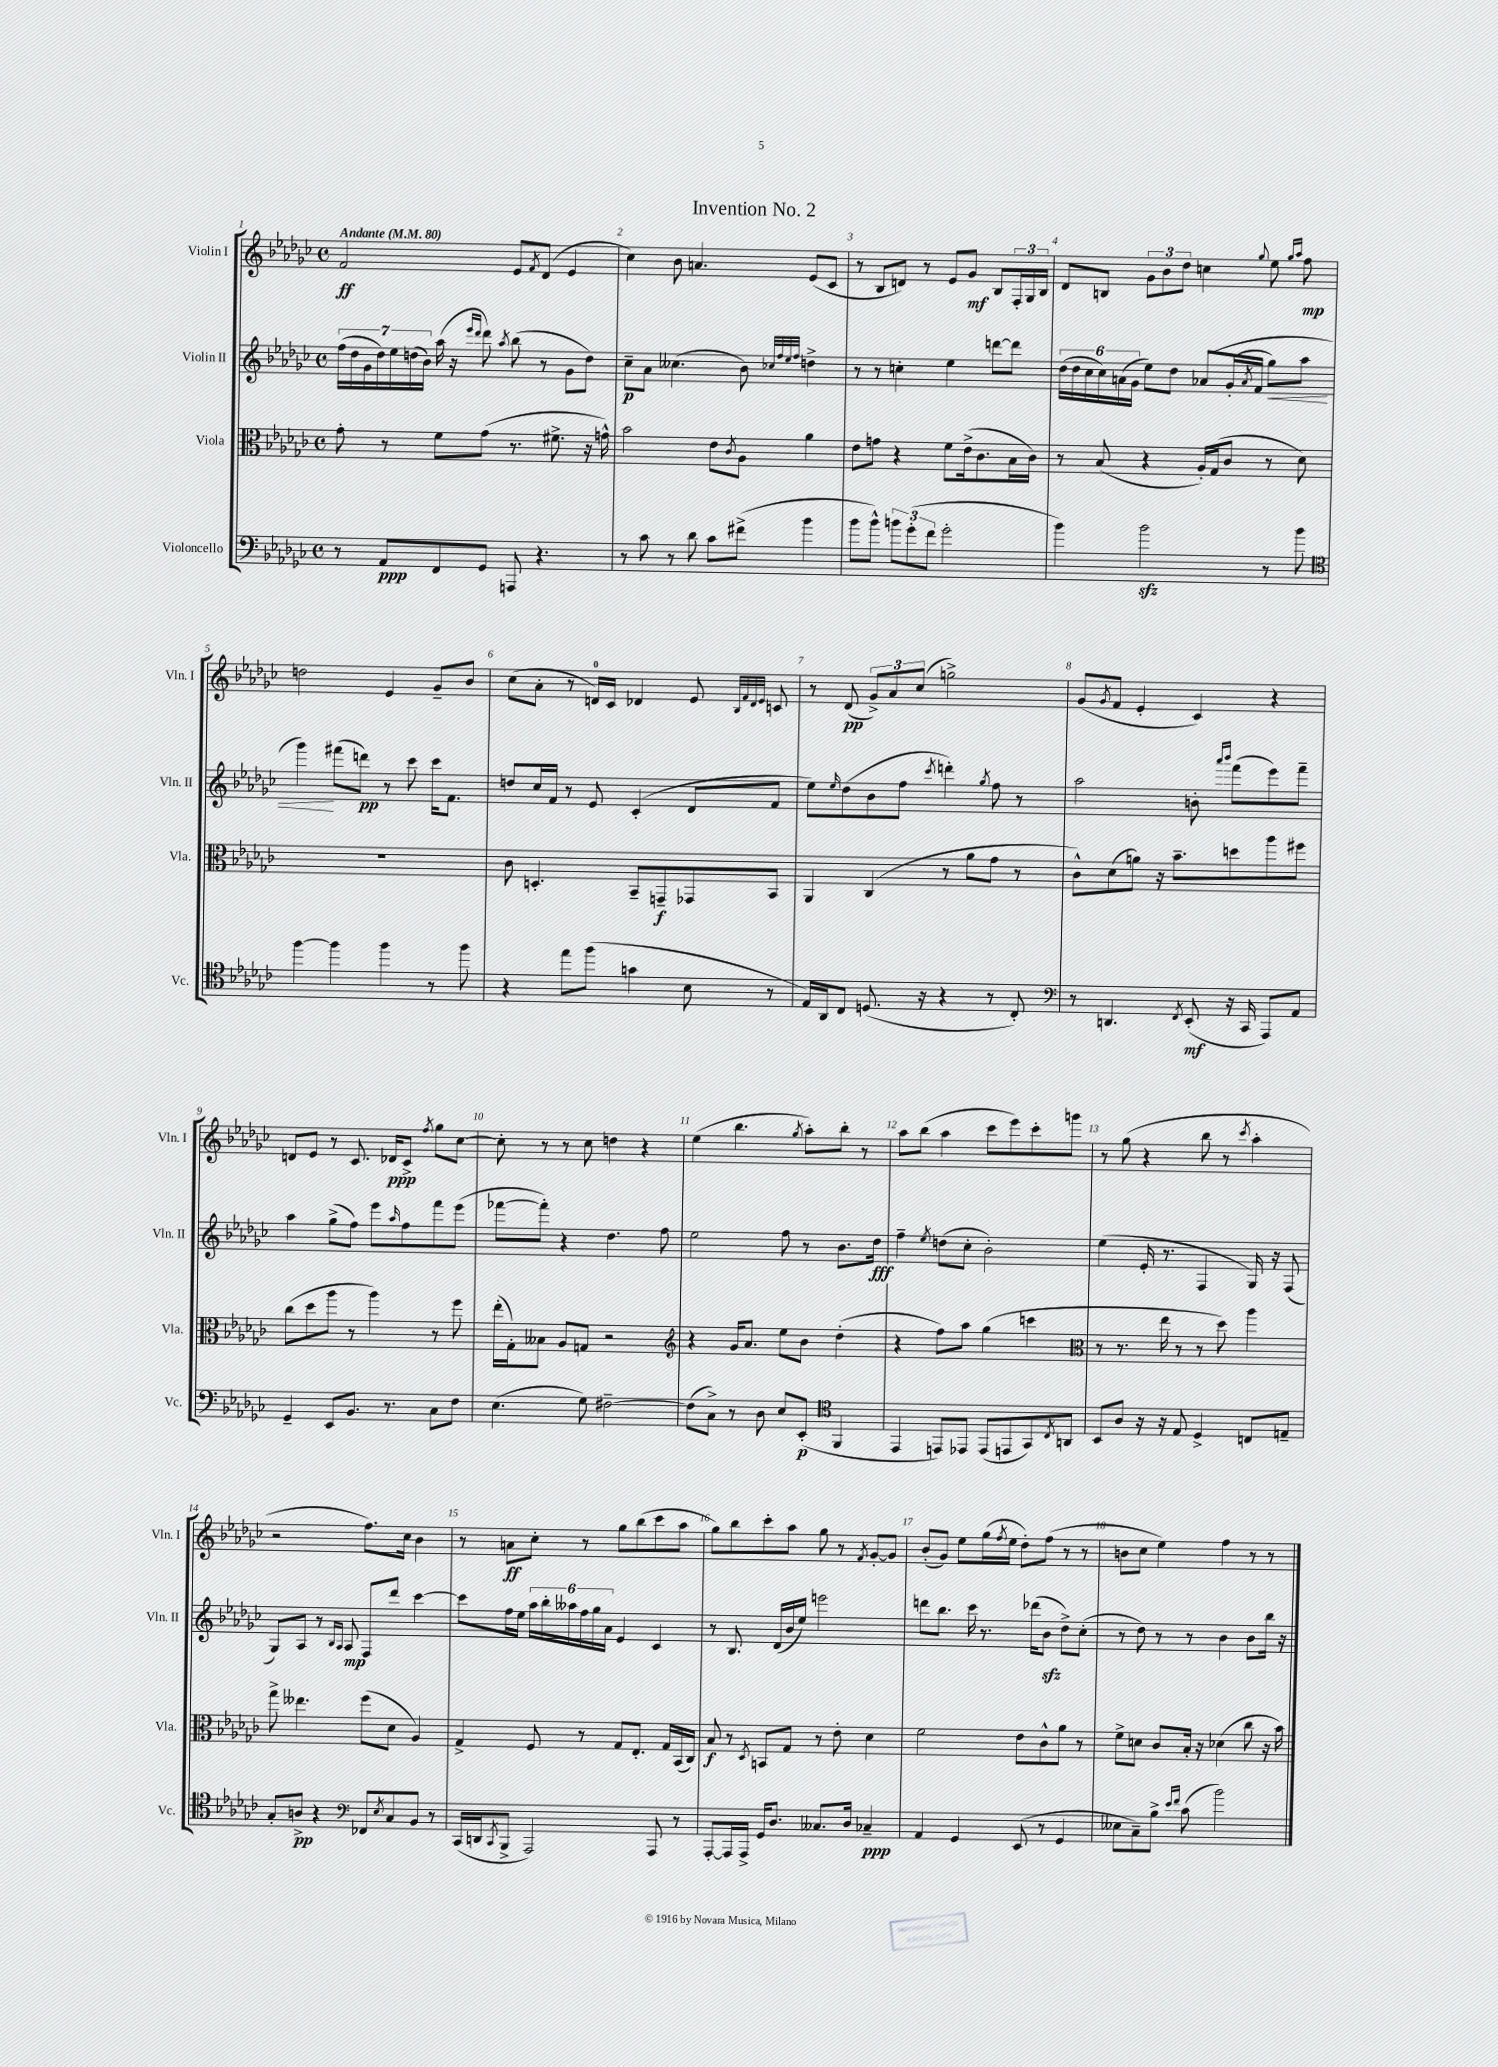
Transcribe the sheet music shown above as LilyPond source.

\header { title = "Invention No. 2" }
<<
\new StaffGroup <<
\new Staff = "s0" \with { instrumentName = "Violin I" shortInstrumentName = "Vln. I" } {
    \clef treble \key ges \major \defaultTimeSignature \time 4/4 \tempo "Andante" 4 = 80
    f'2\ff ees'8 \acciaccatura { f'8 } des'8( ees'4 |
    ces''4) bes'8 a'4. ees'8( ces'8 |
    r8 bes8 d'8) r8 ees'8 ges'8\mf bes8 \tuplet 3/2 { f16-. ges16 bes16 } |
    des'8 b8 \tuplet 3/2 { ges'8 bes'8 des''8 } c''4 \appoggiatura { ges''8 } ees''8 \grace { ges''16 aes''16 } f''8\mp |
    d''2 ees'4 ges'8-- bes'8 |
    ces''8( aes'8-. r8 d'16-0) ces'16 des'4 ees'8 \grace { bes32 f'32 des'32 ees'32 } c'8 |
    r8 des'8\pp( \tuplet 3/2 { ges'8->) aes'8 ces''8( } g''2->) |
    ges'8( \acciaccatura { ges'8 } f'8 ees'4-. ces'4) r4 |
    d'8 ees'8 r8 ces'8. des'16\ppp ces'8-> \acciaccatura { f''8 } ges''8 ces''8~ |
    ces''8-. r8 r8 ces''8 d''4 r4 |
    ees''4( bes''4. \acciaccatura { ges''8 } aes''8-.) bes''8-. r8 |
    aes''8 bes''8( aes''4 ces'''8 ees'''8) ces'''8-. g'''8 |
    r8 ges''8( r4 bes''8 r8 \acciaccatura { ces'''8 } aes''4-. |
    r2 f''8.) ces''16 bes'4 |
    r8 a'8\ff ces''8-. r8 ges''8 bes''8( ces'''8 aes''8 |
    ges''8) bes''8 ces'''8-. aes''8 ges''8 r8 \acciaccatura { f'8 } ges'8~-. ges'8 |
    bes'8-.( ges'8) ees''8 ges''16( \acciaccatura { f''8 } ees''16 des''8-.) f''8( r8 r8 |
    b'8 ces''8 ees''4) f''4 r8 r8 \bar "|." |
}
\new Staff = "s1" \with { instrumentName = "Violin II" shortInstrumentName = "Vln. II" } {
    \clef treble \key ges \major \defaultTimeSignature \time 4/4
    \tuplet 7/4 { f''16( des''16 ges'16 des''16) ees''16 d''16( bes'16) } aes''16( r16 \grace { ees'''16 des'''16 } des'''8) \acciaccatura { aes''8 } bes''8( r8 ges'8 d''8) |
    ces''8--\p aes'8 ceses''4.( bes'8) \grace { ces''32 f''32 ees''32 f''32 } d''4-> |
    r8 r8 c''4-. ees''4 d'''8~ d'''8 |
    \tuplet 6/4 { des''16( des''16 ces''16 ces''16) a'16( ges'16 } ees''8) des''8 aes'8\( ges'16-.( \acciaccatura { aes'8 } f'16 ges''8\<) aes''8 |
    ges'''4\!\) fis'''8( d'''8\pp) r8 ces'''8 ces'''16 f'8. |
    d''8 ces''16 f'16 r8 ees'8 ces'4-.( des'8 f'8 |
    ees''8) \grace { ees''16 } des''8( bes'8 f''8 \acciaccatura { ces'''8 } d'''4-.) \acciaccatura { ges''8 } f''8 r8 |
    aes''2 b'8-. \grace { aes'''16 bes'''16 } f'''8( ees'''8) f'''8-- |
    aes''4 ges''8->( f''8) ees'''8 \grace { aes''16 } f''8 f'''8 ees'''8( |
    fes'''8~ fes'''8-.) r4 des''4. f''8 |
    ees''2 f''8 r8 bes'8. des''16\fff |
    f''4-- \acciaccatura { ees''8 } d''8( ces''8-. bes'2-.) |
    ees''4( ees'16-. r8. f4 ges16) r16 f8( |
    ges8) aes8 r8 \grace { bes16 aes16 } aes8\mp f8 des'''8 ces'''4~ |
    ces'''8 f''16 ees''16 \tuplet 6/4 { aes''16 bes''16-. aeses''16 f''16 ges''16 aes'16 } ees'4 ces'4 |
    r8 bes8. des'16( bes'16 ees''16) e'''2 |
    d'''8 bes''8. ces'''16 r8. des'''16( bes'8\sfz des''8->) ces''8-.( |
    r8 des''8) r8 r8 bes'4 bes'8 bes''16 r16 \bar "|." |
}
\new Staff = "s2" \with { instrumentName = "Viola" shortInstrumentName = "Vla." } {
    \clef alto \key ges \major \defaultTimeSignature \time 4/4
    ges'8-. r8 f'8 ges'8( r8. fis'8.-> r16 g'16-^) |
    bes'2 ees'8 \acciaccatura { ces'8 } aes8 aes'4 |
    ees'8 g'8 r4 f'8 ees'16->( ces'8. bes16 ces'16) |
    r8 bes8( r4 aes16-.) ges16( ces'8 r8 des'8) |
    R1 |
    ces'8 d4.-. bes,8-- g,8--\f ges,8 bes,8 |
    aes,4 ces4( r8 aes'8 ges'8 r8 |
    ces'8-^) des'8( a'8) r16 bes'8.-- d''8 aes''8 fis''8 |
    ces''8( des''8 aes''8 r8 aes''4) r8 f''8 |
    ees''16-.( ges16-.) beses8 aes8 g8 r2 |
    \clef treble r4 ges'16 aes'8. ees''8 bes'8 des''4-.( |
    r4 f''8) aes''8 ges''4( c'''4 |
    \clef alto r8 r8. ees''16 r8 r8 des''8) aes''4 |
    ges''8-> eeses''4. f''8( des'8 aes4) |
    ges4-> f8 r8 ges8 ees8.-. ges16 bes,16( ces16) |
    bes8\f r8 \acciaccatura { des8 } b,8 ges8 r8 ees'8-. des'4 |
    f'2 ees'8 ces'8-^ aes'8 r8 |
    f'8-> d'8 ces'8 bes16-. r16 des'4( ces''8 r16 bes'16) \bar "|." |
}
\new Staff = "s3" \with { instrumentName = "Violoncello" shortInstrumentName = "Vc." } {
    \clef bass \key ges \major \defaultTimeSignature \time 4/4
    r8 aes,8\ppp f,8 ges,8 a,,8 r4. |
    r8 ces'8 r8 des'8 ces'8 fis'8->( bes'4 |
    bes'8 bes'8-^) \tuplet 3/2 { b'8 ges'8-.( f'8 } ges'2-. |
    bes'4) bes'2\sfz r8 bes'8 |
    \clef tenor f''4~ f''4 f''4 r8 f''8 |
    r4 ees''8 f''8( g'4 bes8 r8 |
    ees16) aes,16 ces8 d8.( r16 r4 r8 ces8-.) |
    \clef bass r8 d,4. \acciaccatura { f,8 } ees,8-.\mf( r16 ces,16 aes,,8) aes,8 |
    ges,4-- ees,8 bes,8. r8. ces8 f8 |
    ees4.( ges8) fis2~-- |
    fis8( ces8->) r8 des8 ees8 ees,8-.\p( \clef tenor f,4 |
    ees,4 e,8) ees,8 ees,8( e,8 ges,8) \acciaccatura { ces8 } a,8 |
    bes,8 aes8 r16 r16 ees8 des4-> c8 e8-- |
    ges8-. a8->\pp r4 \clef bass fes,8 \acciaccatura { ees8 } ces8 bes,8 r8 |
    ces,16( d,16 \acciaccatura { ces,8 } bes,,8-> aes,,2) aes,,8 r8 |
    aes,,8~-. aes,,16 aes,,16-> ges,16 des8. ceses8. des16 ces4--\ppp |
    aes,4 ges,4 ees,8( r8 ges,4 |
    eeses8 ces8--) bes8-> \grace { ees'16 f'16 } ces'8( bes'2) \bar "|." |
}
>>
>>
\layout { \context { \Score \override BarNumber.break-visibility = ##(#f #t #t) barNumberVisibility = #all-bar-numbers-visible } }
